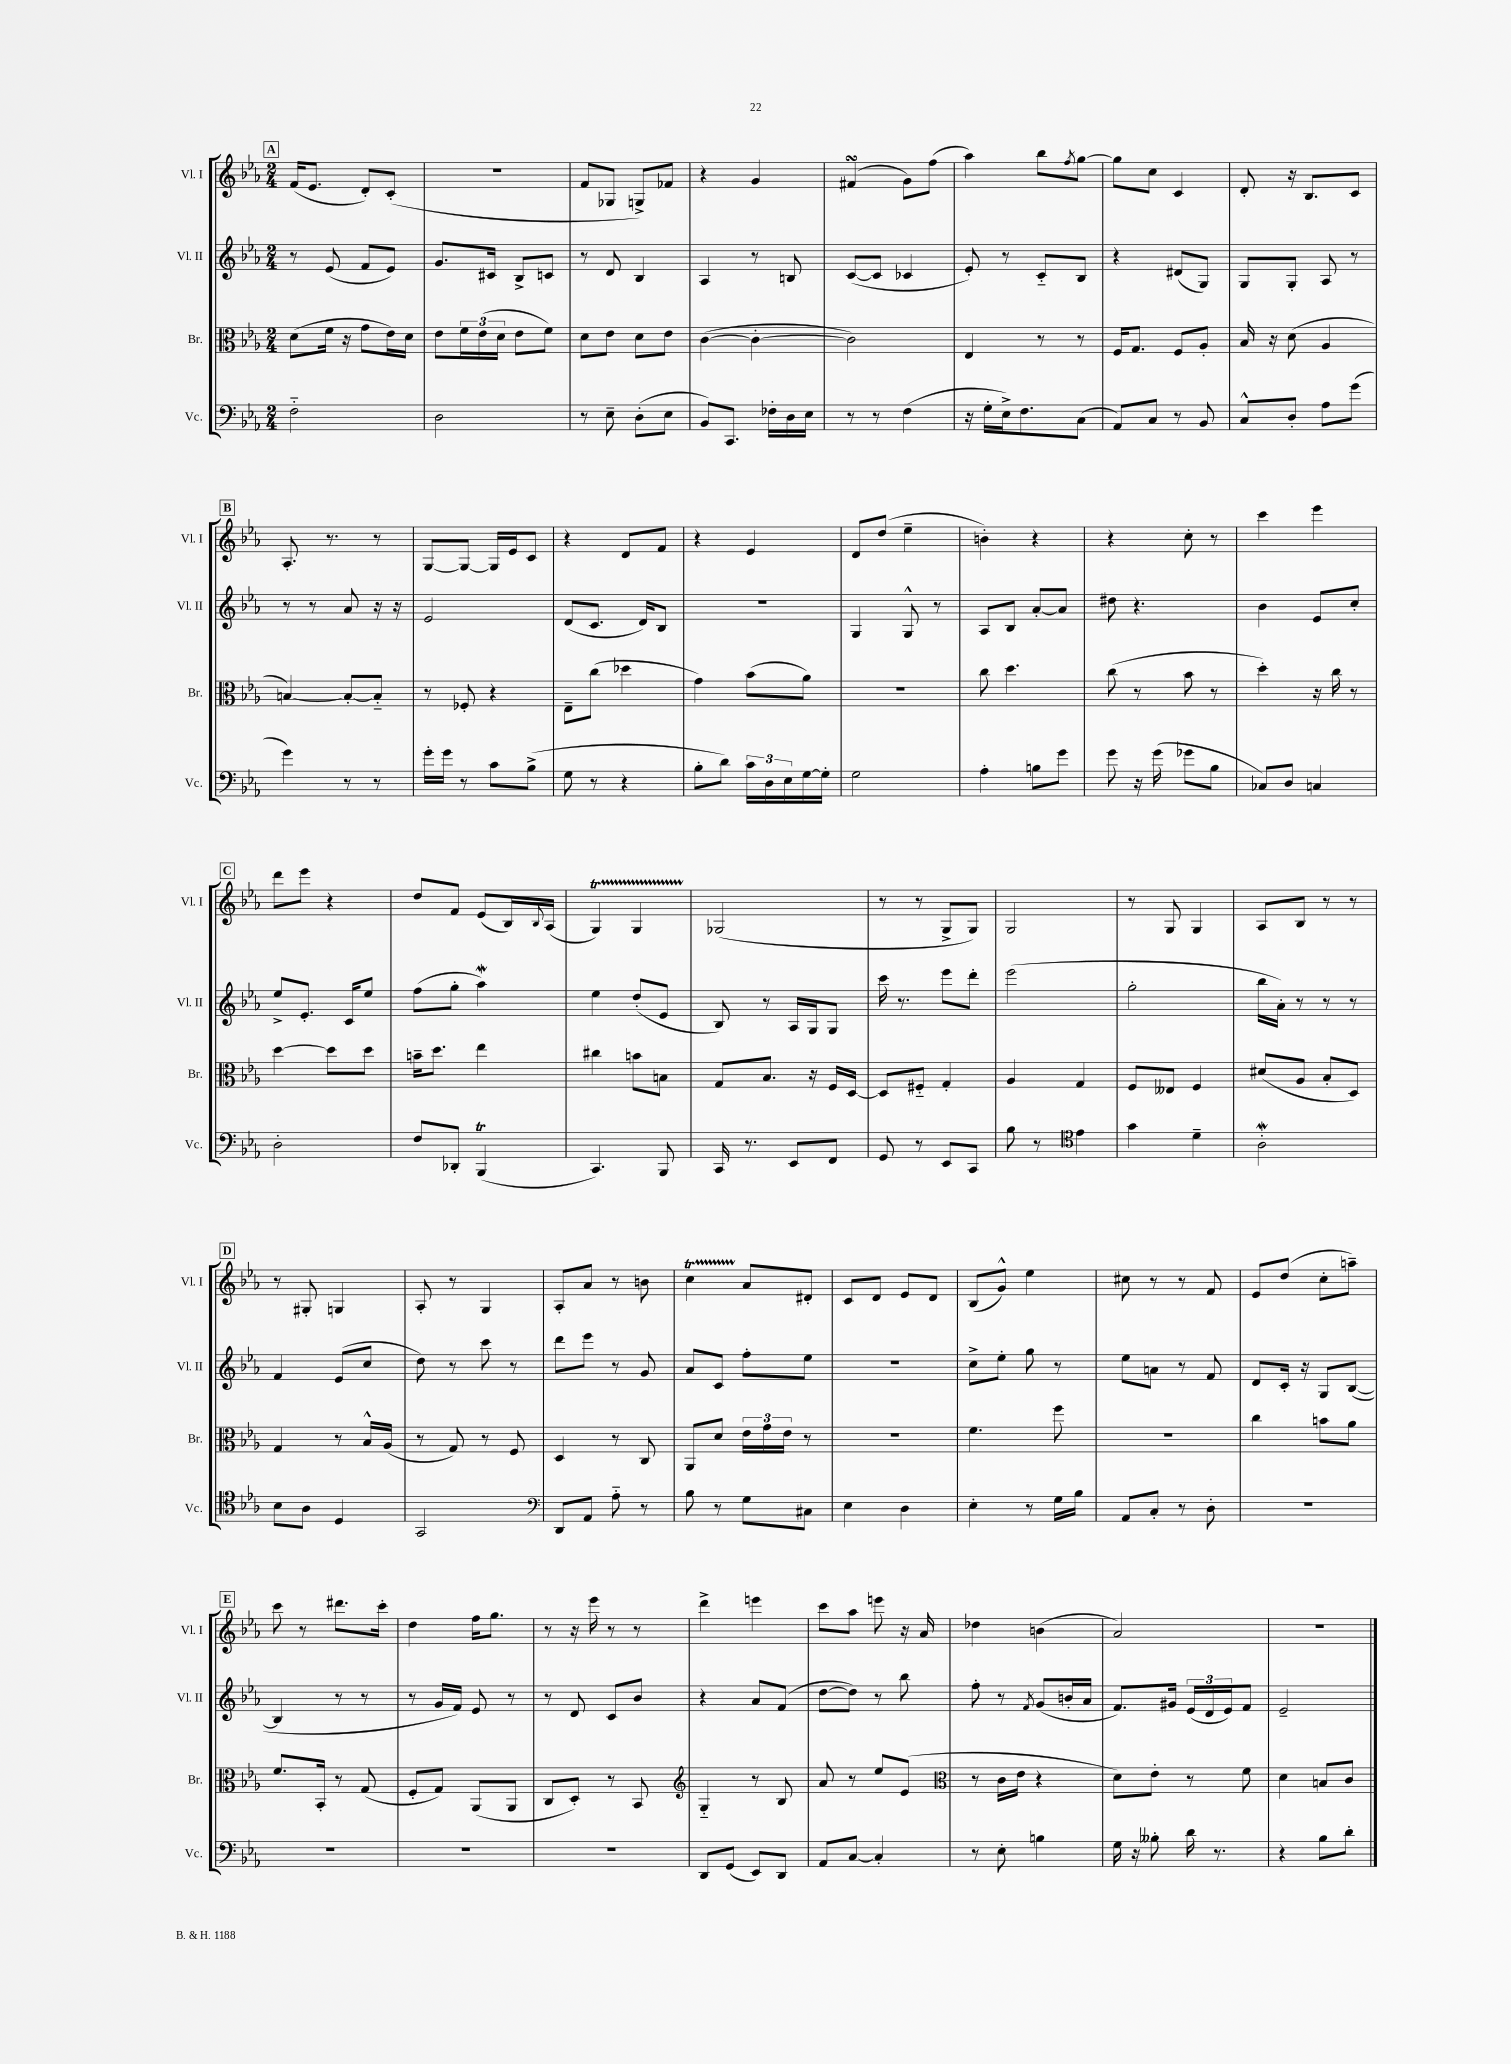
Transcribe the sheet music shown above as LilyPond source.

<<
\new StaffGroup <<
\new Staff = "s0" \with { instrumentName = "Vl. I" shortInstrumentName = "Vl. I" } {
    \clef treble \key ees \major \numericTimeSignature \time 2/4
    \mark \markup { \box "A" } f'16( ees'8. d'8-.) c'8-.( |
    r2 |
    f'8 ges8 g8->) fes'8 |
    r4 g'4 |
    fis'4\turn( g'8) f''8( |
    aes''4) bes''8 \acciaccatura { f''8 } g''8~ |
    g''8 c''8 c'4 |
    d'8-. r16 bes8. c'8 |
    \mark \markup { \box "B" } aes8.-. r8. r8 |
    g8~ g8~ g16 ees'16 c'8 |
    r4 d'8 f'8 |
    r4 ees'4 |
    d'8 d''8( ees''4-- |
    b'4-.) r4 |
    r4 c''8-. r8 |
    c'''4 ees'''4 |
    \mark \markup { \box "C" } d'''8 ees'''8 r4 |
    d''8 f'8 ees'8( bes16) \appoggiatura { bes8 } aes16( |
    g4\startTrillSpan) g4 |
    ges2\stopTrillSpan( |
    r8 r8 g8-> g8) |
    g2 |
    r8 g8 g4 |
    aes8 bes8 r8 r8 |
    \mark \markup { \box "D" } r8 gis8-. g4 |
    aes8-. r8 g4 |
    aes8-. aes'8 r8 b'8 |
    c''4\startTrillSpan aes'8\stopTrillSpan dis'8-. |
    c'8 d'8 ees'8 d'8 |
    bes8( g'8-^) ees''4 |
    cis''8 r8 r8 f'8 |
    ees'8 d''8( c''8-. a''8--) |
    \mark \markup { \box "E" } c'''8 r8 dis'''8. c'''16-. |
    d''4 f''16 g''8. |
    r8 r16 ees'''16 r8 r8 |
    d'''4-> e'''4 |
    c'''8 aes''8 e'''8 r16 aes'16 |
    des''4 b'4( |
    aes'2) |
    R2 \bar "|." |
}
\new Staff = "s1" \with { instrumentName = "Vl. II" shortInstrumentName = "Vl. II" } {
    \clef treble \key ees \major \numericTimeSignature \time 2/4
    \mark \markup { \box "A" } r8 ees'8( f'8 ees'8) |
    g'8. cis'16 bes8-> c'8 |
    r8 d'8 bes4 |
    aes4 r8 b8 |
    c'8~( c'8 ces'4 |
    ees'8-.) r8 c'8-_ bes8 |
    r4 dis'8( g8) |
    g8 g8-. aes8 r8 |
    \mark \markup { \box "B" } r8 r8 aes'8 r16 r16 |
    ees'2 |
    d'8( c'8. d'16) bes8 |
    r2 |
    g4 g8-^ r8 |
    aes8 bes8 aes'8~-. aes'8 |
    dis''8 r4. |
    bes'4 ees'8 c''8-. |
    \mark \markup { \box "C" } ees''8-> ees'8.-. c'16 ees''8 |
    f''8( g''8-. aes''4\mordent) |
    ees''4 d''8-.( ees'8 |
    bes8) r8 aes16 g16 g8 |
    c'''16 r8. ees'''8 d'''8-. |
    ees'''2( |
    g''2-. |
    bes''16 aes'16-.) r8 r8 r8 |
    \mark \markup { \box "D" } f'4 ees'8( c''8 |
    d''8) r8 c'''8 r8 |
    d'''8 ees'''8 r8 g'8 |
    aes'8 c'8 f''8-. ees''8 |
    r2 |
    c''8-> ees''8-. g''8 r8 |
    ees''8 a'8 r8 f'8 |
    d'8 c'16-. r16 g8 bes8~( |
    \mark \markup { \box "E" } bes4 r8 r8 |
    r8 g'16 f'16) ees'8 r8 |
    r8 d'8 c'8 bes'8 |
    r4 aes'8 f'8( |
    d''8~ d''8) r8 bes''8 |
    f''8-. r8 \acciaccatura { f'8 } g'8( b'16-. aes'16 |
    f'8.) gis'16 \tuplet 3/2 { ees'16( d'16 ees'16) } f'8 |
    ees'2-- \bar "|." |
}
\new Staff = "s2" \with { instrumentName = "Br." shortInstrumentName = "Br." } {
    \clef alto \key ees \major \numericTimeSignature \time 2/4
    \mark \markup { \box "A" } d'8( f'16 r16 g'8 ees'16) d'16 |
    ees'8 \tuplet 3/2 { f'16 ees'16( d'16 } ees'8 f'8) |
    d'8 ees'8 d'8 ees'8 |
    c'4~( c'4~-. |
    c'2) |
    ees4 r8 r8 |
    f16 g8. f8 aes8-. |
    bes16 r16 d'8( aes4 |
    \mark \markup { \box "B" } b4~) b8~-. b8-_ |
    r8 fes8-. r4 |
    ees8-- c''8( des''4 |
    g'4) bes'8( aes'8) |
    r2 |
    c''8 d''4. |
    c''8( r8 bes'8 r8 |
    d''4-.) r16 c''16 r8 |
    \mark \markup { \box "C" } d''4~ d''8 d''8 |
    b'16-- d''8. ees''4 |
    cis''4 b'8 b8 |
    g8 bes8. r16 f16 d16~ |
    d8 fis8-_ g4-. |
    aes4 g4 |
    f8 eeses8 f4 |
    dis'8( aes8 bes8-. d8) |
    \mark \markup { \box "D" } g4 r8 bes16-^ aes16( |
    r8 g8) r8 f8 |
    d4 r8 c8 |
    aes,8 d'8 \tuplet 3/2 { ees'16 g'16 ees'16 } r8 |
    R2 |
    f'4. f''8 |
    R2 |
    c''4 b'8 aes'8 |
    \mark \markup { \box "E" } f'8. bes,16-. r8 g8( |
    f8-. g8) aes,8( aes,8 |
    c8 d8-.) r8 bes,8 |
    \clef treble g4-_ r8 bes8 |
    aes'8 r8 ees''8 ees'8( |
    \clef alto r8 c'16 ees'16 r4 |
    d'8) ees'8-. r8 f'8 |
    d'4 b8 c'8 \bar "|." |
}
\new Staff = "s3" \with { instrumentName = "Vc." shortInstrumentName = "Vc." } {
    \clef bass \key ees \major \numericTimeSignature \time 2/4
    \mark \markup { \box "A" } f2-_ |
    d2 |
    r8 ees8-- d8-.( ees8 |
    bes,8) c,8. fes16-. d16 ees16 |
    r8 r8 f4( |
    r16 g16-. ees16->) f8. c8( |
    aes,8) c8 r8 bes,8 |
    c8-^ d8-. aes8 g'8( |
    \mark \markup { \box "B" } g'4) r8 r8 |
    g'16-. g'16 r8 c'8 bes8->( |
    g8 r8 r4 |
    bes8-. d'8) \tuplet 3/2 { c'16 d16 ees16 } g16~ g16-. |
    g2 |
    aes4-. b8 g'8 |
    g'8 r16 g'16( ges'8 bes8 |
    ces8) d8 c4 |
    \mark \markup { \box "C" } d2-. |
    f8 des,8-. bes,,4\trill( |
    c,4.) bes,,8 |
    c,16 r8. ees,8 f,8 |
    g,8 r8 ees,8 c,8 |
    bes8 r8 \clef tenor ees'4 |
    g'4 d'4-- |
    aes2-.\mordent |
    \mark \markup { \box "D" } bes8 aes8 d4 |
    g,2 |
    \clef bass d,8 aes,8 aes8-_ r8 |
    bes8 r8 g8 cis8 |
    ees4 d4 |
    ees4-. r8 g16 bes16 |
    aes,8 c8-. r8 d8-. |
    R2 |
    \mark \markup { \box "E" } R2 |
    R2 |
    R2 |
    d,8 g,8( ees,8) d,8 |
    aes,8 c8~ c4-. |
    r8 ees8-. b4 |
    g16 r16 beses8-. d'16 r8. |
    r4 bes8 d'8-. \bar "|." |
}
>>
>>
